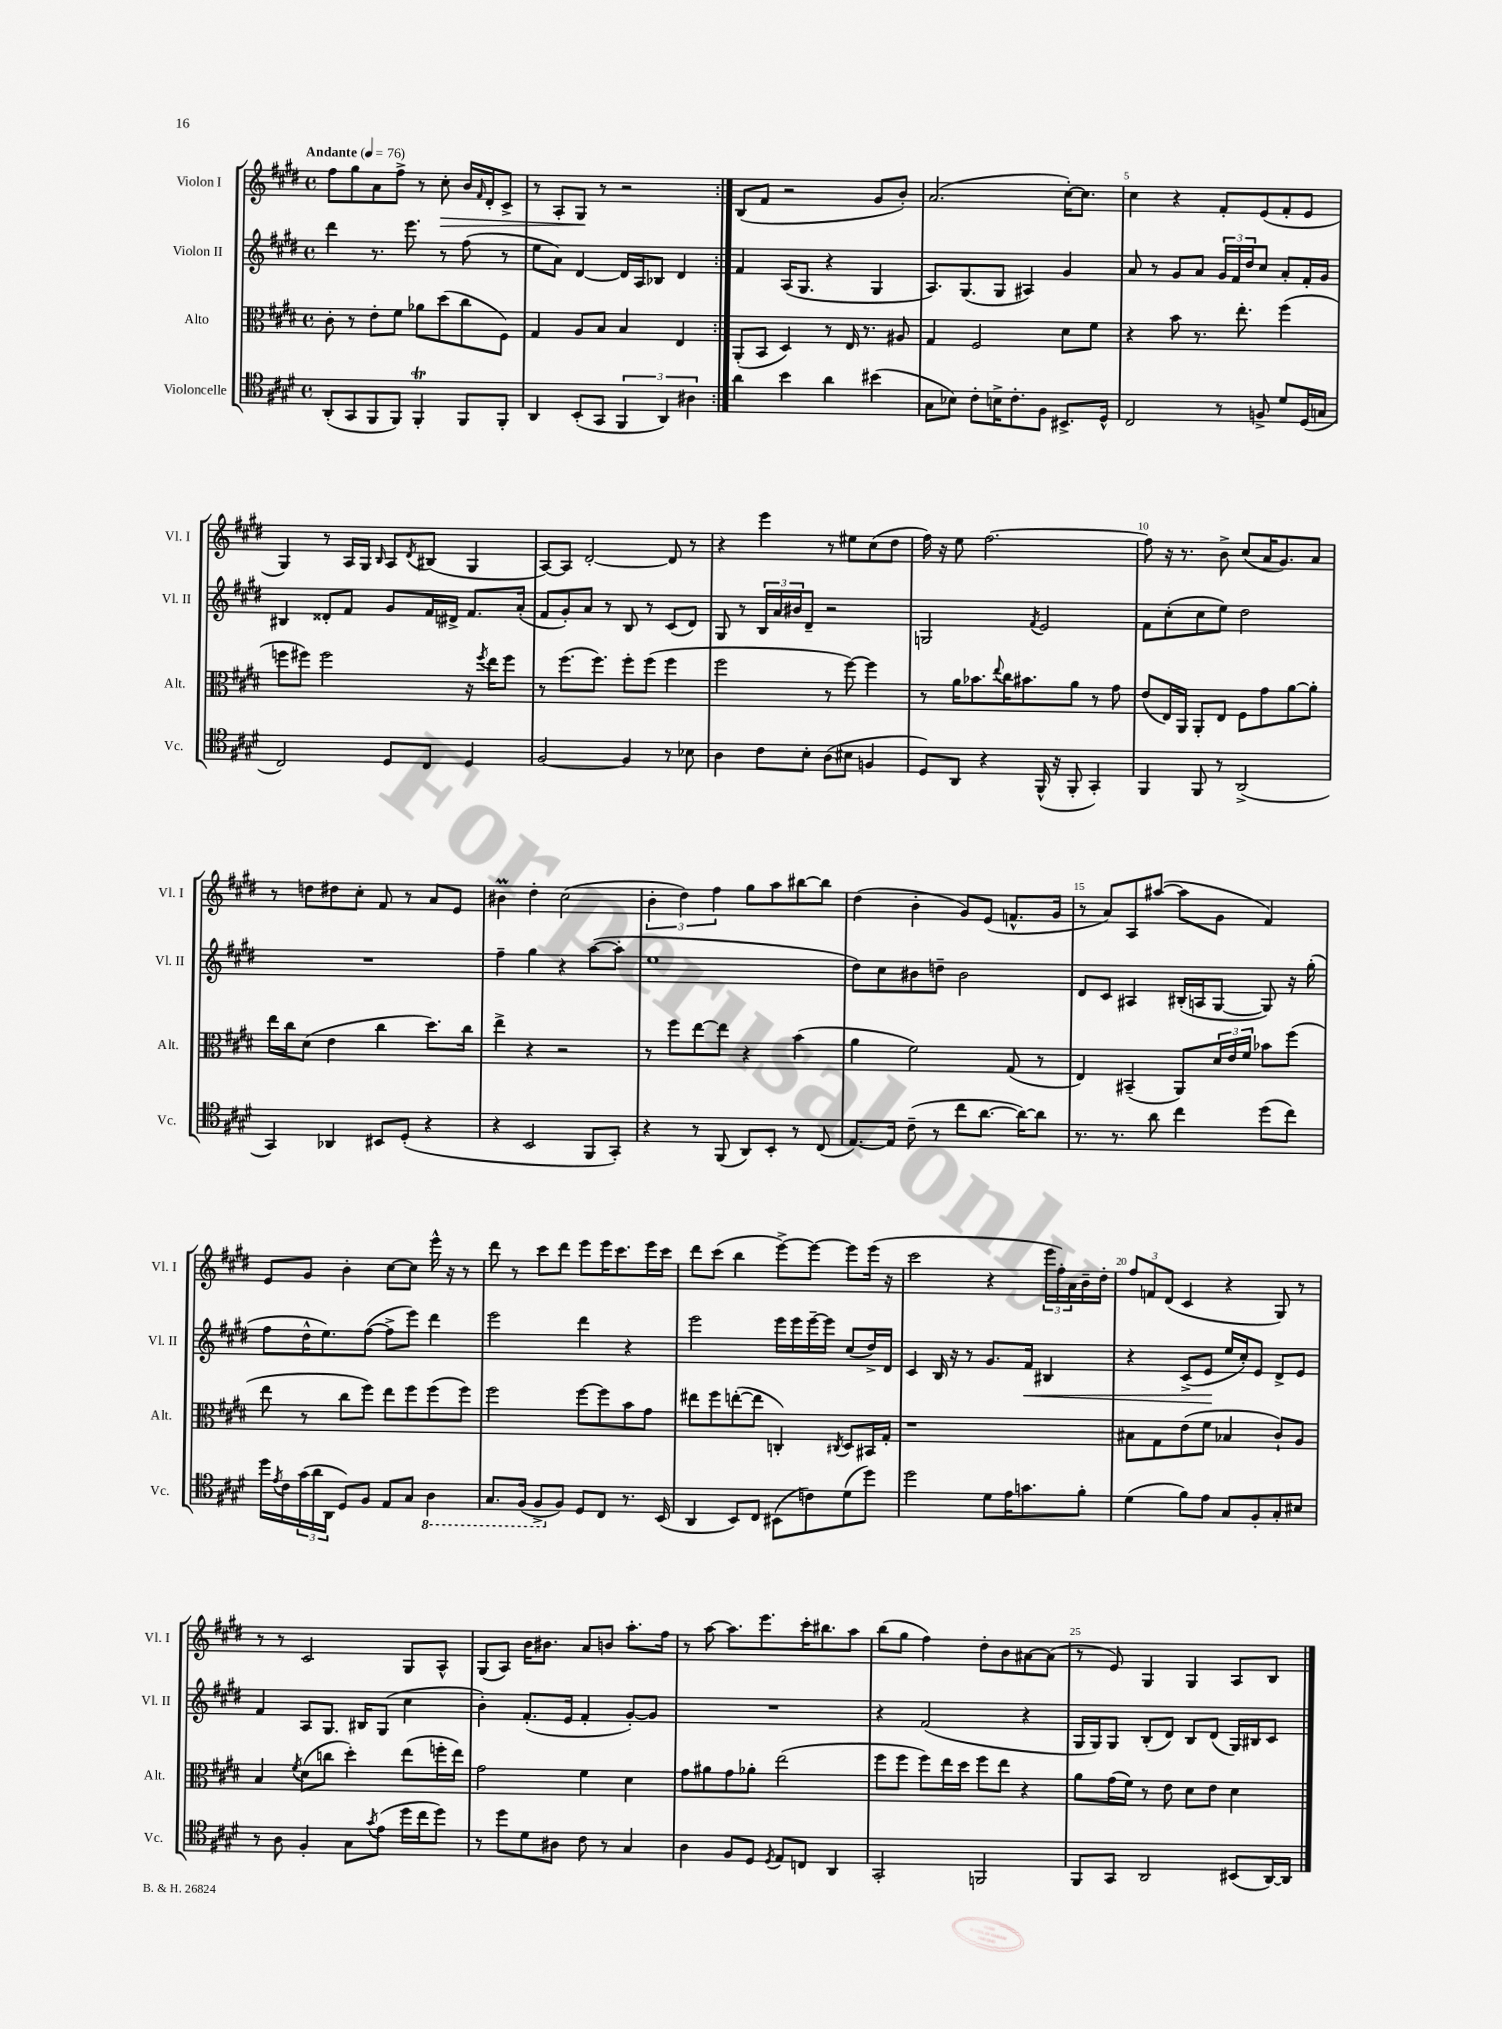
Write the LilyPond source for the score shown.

<<
\new StaffGroup <<
\new Staff = "s0" \with { instrumentName = "Violon I" shortInstrumentName = "Vl. I" } {
    \clef treble \key e \major \defaultTimeSignature \time 4/4 \tempo "Andante" 4 = 76
    \repeat volta 2 { fis''8 gis''8 a'8 fis''8-> r8 cis''8-.\> b'16 \grace { fis'16 } dis'16-. cis'8-> |
    r8 a8-. gis8\! r8 r2 | }
    b8( fis'8 r2 gis'8 b'8-.) |
    a'2.( cis''16~-.) cis''8. |
    cis''4 r4 fis'8-. e'8( fis'8-. e'8 |
    gis4) r8 a16 gis16 \grace { b16 } a8 \acciaccatura { dis'8 } bis8( gis4 |
    a8~) a8 dis'2~-. dis'8 r8 |
    r4 e'''4 r8 eis''8 cis''8( dis''8 |
    fis''16) r16 e''8 fis''2.~ |
    fis''8 r16 r8. b'8-> cis''8( a'16 gis'8.) a'8 |
    r8 d''8 dis''8 cis''8-. fis'8 r8 a'8 e'8 |
    bis'4\prall dis''4-. cis''2( |
    \tuplet 3/2 { b'4-. dis''4) fis''4 } gis''8 a''8 bis''8~ bis''8 |
    dis''4( b'4-. gis'8) e'8( f'8.-^ gis'16 |
    r8 a'8) a8 ais''8~( ais''8 gis'8 fis'4) |
    e'8 gis'8 b'4-. cis''8~ cis''8 e'''16-^ r16 r8 |
    dis'''8 r8 cis'''8 dis'''8 e'''8 e'''16 cis'''8. e'''16 cis'''16 |
    dis'''8 cis'''8( b''4 e'''8~->) e'''8~ e'''8 e'''16( r16 |
    cis'''2 r4 \tuplet 3/2 { e'''16 fis''16-.) a'16 } b'16-- dis''16-. |
    \tuplet 3/2 { fis''8 f'8 dis'8( } cis'4 r4 gis8) r8 |
    r8 r8 cis'2 gis8 a8-^ |
    gis8( a8) b'16 bis'8. a'8 b'8 a''8.-. fis''16 |
    r8 a''8~ a''8. e'''8. cis'''16-. bis''8. a''8 |
    b''8( gis''8 fis''4) dis''8-. b'8 ais'8~ ais'8( |
    r8 e'8) gis4 gis4 a8 b8 \bar "|." |
}
\new Staff = "s1" \with { instrumentName = "Violon II" shortInstrumentName = "Vl. II" } {
    \clef treble \key e \major \defaultTimeSignature \time 4/4
    \repeat volta 2 { dis'''4 r8. e'''8. r8 fis''8( r8 |
    e''8 a'8) dis'4~ dis'16 a16 bes8 dis'4 | }
    fis'4 a16( gis8. r4 gis4 |
    a8.) gis8.( gis8 ais4) gis'4 |
    a'8 r8 gis'8 a'8 \tuplet 3/2 { gis'16 fis'16 dis''16 } cis''8 a'8-. fis'16-. gis'16 |
    bis4 disis'8-. fis'8 gis'8 fis'16 dis'16-> fis'8. a'16-.( |
    fis'8 gis'8-.) a'8 r8 b8 r8 cis'8( dis'8) |
    gis8 r8 \tuplet 3/2 { b16 a'16 bis'16 } dis'8-- r2 |
    g2 \acciaccatura { fis'8 } e'2 |
    fis'8 cis''8-.( cis''8 e''8) dis''2 |
    R1 |
    fis''4-- gis''4 r4 a''8~( a''8-. |
    e''1 |
    dis''8) cis''8 bis'8 d''8-- bis'2 |
    dis'8 cis'8 ais4 bis16-.( a16 gis8~ gis8) r16 gis''16-.( |
    fis''8 dis''16-^ e''8.) fis''8~( fis''8-> e'''8) dis'''4 |
    e'''2 dis'''4 r4 |
    e'''2 e'''16 e'''16 e'''16~-- e'''16 cis''8( dis''16->) dis'16 |
    cis'4 b16 r16 r8 gis'8. fis'16\< bis4 |
    r4 cis'8->( e'8\! e''16 cis''16-.) e'8 dis'8-> e'8 |
    fis'4 a8 gis8. bis16 gis8( cis''4 |
    b'4-.) fis'8.-.( e'16 fis'4-. gis'8~-.) gis'8 |
    R1 |
    r4 fis'2( r4 |
    gis16 gis16) gis8 b8-.( dis'8) b8 dis'8( gis16) bis16 cis'8 \bar "|." |
}
\new Staff = "s2" \with { instrumentName = "Alto" shortInstrumentName = "Alt." } {
    \clef alto \key e \major \defaultTimeSignature \time 4/4
    \repeat volta 2 { cis'8-. r8 e'8-. fis'8 aes'8 dis''8( cis''8 fis8) |
    gis4 a8 b8 b4 e4 | }
    a,8-.( b,8 dis4) r8 e16 r8. ais8 |
    gis4 fis2 dis'8 fis'8 |
    r4 b'8 r8. e''8.-. fis''4( |
    f''8 fis''8) fis''2 r16 \acciaccatura { fis''8 } e''16 fis''8 |
    r8 fis''8.( fis''8.) fis''8-. fis''8( fis''4 |
    fis''2 r8 fis''8~) fis''4 |
    r8 a'16 bes'8. \appoggiatura { e''8 } cis''16 bis'8. a'8 r8 gis'8 |
    e'8( e16) a,16 a,8-. e8 fis8 gis'8 a'8~ a'8-. |
    e''16 cis''16 dis'8( e'4 cis''4 dis''8.) cis''16 |
    e''4-> r4 r2 |
    r8 fis''8 e''8~ e''8 r4 b'4( |
    a'4 fis'2) gis8( r8 |
    e4) bis,4--( a,8) \tuplet 3/2 { dis'16 e'16 fis'16 } bes'8 fis''8( |
    e''8 r8 cis''8 fis''8) e''8 fis''8 fis''8( fis''8) |
    fis''2 fis''8~ fis''8 b'8 gis'8 |
    eis''8 fis''8 e''8~-.( e''8 c4-.) \acciaccatura { cis8 } dis8 bis,16 gis16-. |
    r1 |
    bis8 gis8 e'8( fis'8 bes4 cis'8-!) a8 |
    b4 \acciaccatura { fis'8 } dis'8( c''8 dis''4-.) e''8( f''16-. e''16) |
    gis'2 fis'4 dis'4 |
    gis'8 ais'8 gis'8 aes'8-. e''2( |
    fis''8 fis''8 fis''8) e''16 dis''16 fis''8 e''8 r4 |
    a'8 gis'16( fis'16) r8 e'8 dis'8 e'8 dis'4 \bar "|." |
}
\new Staff = "s3" \with { instrumentName = "Violoncelle" shortInstrumentName = "Vc." } {
    \clef tenor \key e \major \defaultTimeSignature \time 4/4
    \repeat volta 2 { a,8-.( gis,8 fis,8 fis,8) fis,4-.\trill fis,8 fis,8-. |
    a,4 b,8-.( gis,8 \tuplet 3/2 { fis,4 a,4) ais4 } | }
    a'4 b'4 a'4 bis'4( |
    gis8 bes8) cis'8-. b16-> cis'8.-. fis8 bis,8.-> dis16-^ |
    cis2 r8 f8-> dis'8 dis16( g16 |
    cis2) dis8 cis8 dis4 |
    fis2~ fis4 r8 bes8 |
    a4 cis'8 b8-. a8( bis8 f4 |
    dis8) a,8 r4 fis,16-^( r16 fis,8-. gis,4-.) |
    fis,4 fis,8 r8 a,2->( |
    gis,4) aes,4 bis,8 dis8-.( r4 |
    r4 b,2 fis,8 gis,8-.) |
    r4 r8 fis,8( a,8) b,8-. r8 cis8( |
    e8.~) e16 cis'8--( r8 cis''8 a'8.~ a'16~) a'8 |
    r8. r8. a'8 cis''4 dis''8( cis''8) |
    dis''16 \acciaccatura { e'8 } cis'16 \tuplet 3/2 { gis'16( a'16 a,16 } dis8) fis8 e8 gis8 \ottava #-1 a,4 |
    gis,8. fis,16( fis,8-> \ottava #0 fis8) dis8 cis8 r8. b,16( |
    a,4 b,8) cis8 bis,8( c'8) dis'8( dis''8) |
    dis''2 dis'8 e'16 g'8. fis'8-. |
    dis'4( fis'8) e'8 gis8 fis8-. gis8-. bis8 |
    r8 a8 fis4-. gis8 \acciaccatura { gis'8 } e'8( dis''16 cis''16 dis''8) |
    r8 dis''8 dis'8 ais8 cis'8 r8 gis4 |
    a4 fis8 dis8 \acciaccatura { dis8 } e8 c8 a,4 |
    gis,2-. f,2 |
    fis,8 gis,8 a,2 bis,8( a,16~) a,16 \bar "|." |
}
>>
>>
\layout { \context { \Score \override BarNumber.break-visibility = ##(#f #t #t) barNumberVisibility = #(every-nth-bar-number-visible 5) } }
